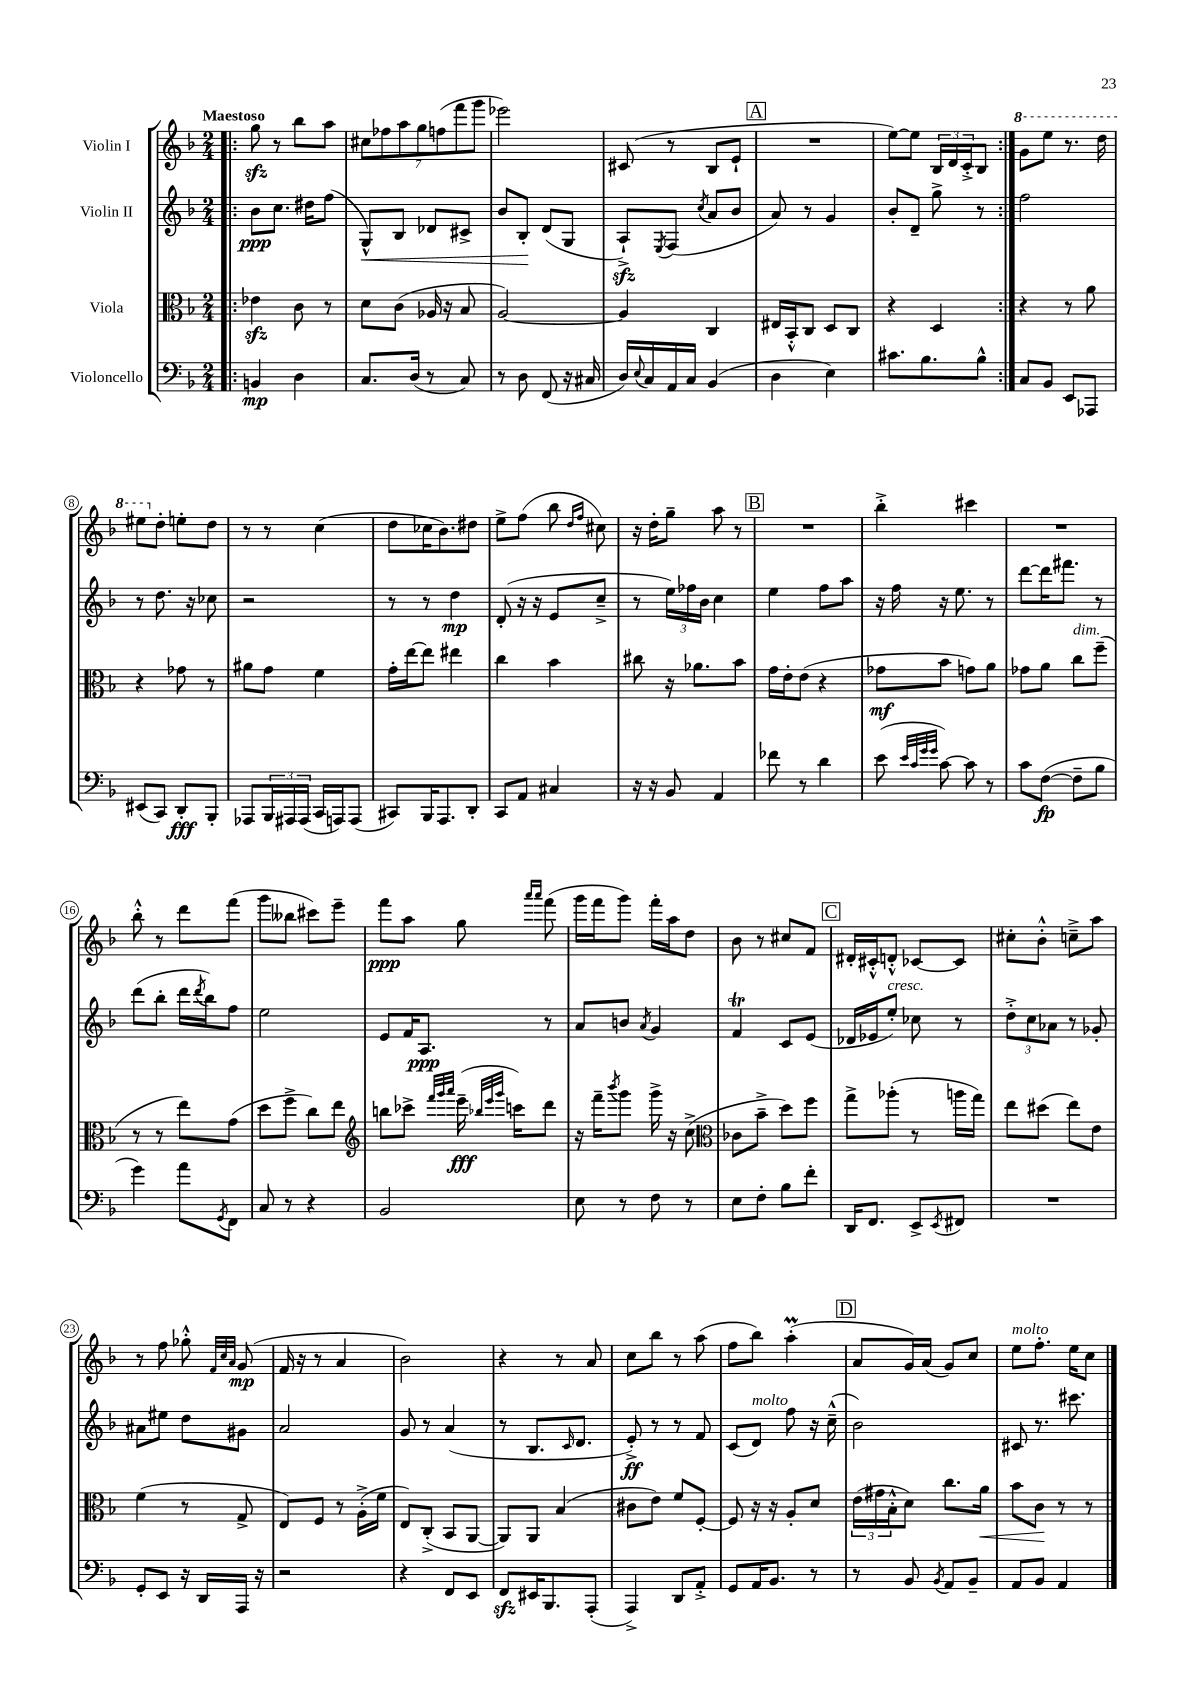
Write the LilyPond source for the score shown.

<<
\new StaffGroup <<
\new Staff = "s0" \with { instrumentName = "Violin I" } {
    \clef treble \key f \major \numericTimeSignature \time 2/4 \tempo "Maestoso"
    \repeat volta 2 { \bar ".|:" g''8\sfz r8 bes''8 a''8 |
    \tuplet 7/4 { cis''8 fes''8 a''8 g''8 f''8( f'''8 g'''8 } |
    ees'''2) |
    cis'8( r8 bes8 e'8-! |
    \mark \markup { \box "A" } R2 |
    e''8~) e''8 \tuplet 3/2 { bes16 d'16 c'16-.-> } bes8 | }
    \ottava #1 g''8 e'''8 r8. d'''16 |
    eis'''8 \ottava #0 d''8-. e''!8-. d''8 |
    r8 r8 c''4( |
    d''8 ces''16 bes'8.) dis''8 |
    e''8-> f''8( bes''8 \grace { d''16 f''16 } cis''8) |
    r16 d''16-. g''8-- a''8 r8 |
    \mark \markup { \box "B" } R2 |
    bes''4-.-> cis'''4 |
    R2 |
    bes''8-.-^ r8 d'''8 f'''8( |
    g'''8 beses''8 cis'''8) e'''8-- |
    f'''8\ppp a''8 g''8 \grace { a'''16 a'''16 } f'''8( |
    g'''16 f'''16 g'''8) f'''16-. a''16 d''8 |
    bes'8 r8 cis''8 f'8 |
    \mark \markup { \box "C" } dis'16-. cis'16-.-^ d'8-.-^ ces'8~ ces'8 |
    cis''8-. bes'8-.-^ c''8---> a''8 |
    r8 f''8 ges''8-.-^ \grace { f'32 c''32 a'32 } g'8\mp( |
    f'16 r16 r8 a'4 |
    bes'2) |
    r4 r8 a'8 |
    c''8 bes''8 r8 a''8( |
    f''8 bes''8) a''4-.\prall( |
    \mark \markup { \box "D" } a'8 g'16) a'16( g'8) c''8 |
    e''8^\markup { \italic "molto" } f''8.-. e''16 c''8 \bar "|." |
}
\new Staff = "s1" \with { instrumentName = "Violin II" } {
    \clef treble \key f \major \numericTimeSignature \time 2/4
    \repeat volta 2 { \bar ".|:" bes'8\ppp c''8. dis''16 f''8( |
    g8-^\<) bes8 des'8 cis'8-> |
    bes'8 bes8-.\! d'8( g8 |
    a8-!->\sfz) \acciaccatura { e8 } f8( \acciaccatura { c''8 } a'8 bes'8 |
    \mark \markup { \box "A" } a'8) r8 g'4 |
    bes'8-. d'8-- g''8-> r8 | }
    f''2 |
    r8 d''8. r16 ces''8 |
    r2 |
    r8 r8 d''4\mp |
    d'8-.( r16 r16 e'8 c''8---> |
    r8 \tuplet 3/2 { e''16) fes''16 bes'16 } c''4 |
    \mark \markup { \box "B" } e''4 f''8 a''8 |
    r16 f''16 r16 e''8. r8 |
    d'''8~ d'''16 fis'''8. r8 |
    d'''8( bes''8-. d'''16 \acciaccatura { d'''8 } bes''16) f''8 |
    e''2 |
    e'8 f'16 a8.\ppp r8 |
    a'8 b'8 \acciaccatura { a'8 } g'4 |
    f'4\trill c'8 e'8( |
    \mark \markup { \box "C" } des'16 ees'16 e''8-.^\markup { \italic "cresc." }) ces''8 r8 |
    \tuplet 3/2 { d''8-.-> c''8 aes'8 } r8 ges'8-. |
    ais'8 eis''8 d''8 gis'8 |
    a'2 |
    g'8 r8 a'4( |
    r8 bes8. \grace { c'16 } d'8. |
    e'8-.->\ff) r8 r8 f'8 |
    c'8( d'8^\markup { \italic "molto" }) f''8 r16 c''16---^( |
    \mark \markup { \box "D" } bes'2) |
    cis'8 r8. cis'''8. \bar "|." |
}
\new Staff = "s2" \with { instrumentName = "Viola" } {
    \clef alto \key f \major \numericTimeSignature \time 2/4
    \repeat volta 2 { \bar ".|:" ees'4\sfz c'8 r8 |
    d'8 c'8( aes16 r16 bes8 |
    a2~) |
    a4 c4 |
    \mark \markup { \box "A" } eis16 bes,16-.-^ c8 d8 c8 |
    r4 d4 | }
    r4 r8 a'8 |
    r4 ges'8 r8 |
    ais'8 g'8 f'4 |
    g'16-. e''16~ e''8 eis''4 |
    c''4 bes'4 |
    cis''8 r16 aes'8. bes'8 |
    \mark \markup { \box "B" } g'16 e'16-. e'8( r4 |
    ges'8\mf bes'8 g'8) a'8 |
    ges'8 a'8 c''8^\markup { \italic "dim." } f''8--( |
    r8 r8 e''8) g'8( |
    d''8 f''8-> c''8) e''8 |
    \clef treble b''8 ces'''8-> \grace { f'''32 g'''32 a'''32 } e'''16--\fff( \grace { bes''32 e'''32 g'''32 } c'''16) d'''8 |
    r16 f'''16-- \acciaccatura { bes'''8 } g'''8 g'''16-> r16 c''8->( |
    \clef alto ces'8 bes'8---> d''8) f''8 |
    \mark \markup { \box "C" } g''8-> aes''8-.( r8 a''16 g''16) |
    e''8 dis''8( e''8) e'8 |
    f'4( r8 g8-> |
    e8) f8 r8 a16-.->( f'16 |
    e8) c8-.->( bes,8 a,8~ |
    a,8) a,8 bes4( |
    cis'8 e'8) f'8 f8~-. |
    f8 r16 r16 a8-. d'8 |
    \mark \markup { \box "D" } \tuplet 3/2 { e'16( gis'16 bes16-.-^ } d'8) c''8. a'16\< |
    bes'8 c'8\! r8 r8 \bar "|." |
}
\new Staff = "s3" \with { instrumentName = "Violoncello" } {
    \clef bass \key f \major \numericTimeSignature \time 2/4
    \repeat volta 2 { \bar ".|:" b,4\mp d4 |
    c8. d16( r8 c8) |
    r8 d8 f,8( r16 cis16 |
    d16) \appoggiatura { e8 } c16 a,16 c16 bes,4( |
    \mark \markup { \box "A" } d4 e4) |
    cis'8. bes8. bes8-^ | }
    c8 bes,8 e,8 aes,,8 |
    eis,8( c,8) d,8-.\fff bes,,8-. |
    aes,,8 \tuplet 3/2 { bes,,16 ais,,16 ais,,16( } c,16 a,,16) a,,8( |
    cis,8) bes,,16 a,,8. d,8-. |
    c,8 a,8 cis4 |
    r16 r16 bes,8 a,4 |
    \mark \markup { \box "B" } fes'8 r8 d'4 |
    e'8( \grace { e'32 c'32 g'32 g'32 } c'8~) c'8 r8 |
    c'8 f8~\fp( f8-- bes8 |
    g'4) a'8 \acciaccatura { g,8 } f,8 |
    c8 r8 r4 |
    bes,2 |
    e8 r8 f8 r8 |
    e8 f8-. bes8 f'8-. |
    \mark \markup { \box "C" } d,16 f,8. e,8-> \acciaccatura { e,8 } fis,8 |
    R2 |
    g,8-. e,8 r16 d,16 a,,16 r16 |
    r2 |
    r4 f,8 e,8 |
    f,8\sfz eis,16 bes,,8. a,,8-.( |
    a,,4->) d,8 a,8-.-> |
    g,8 a,16 bes,8. r8 |
    \mark \markup { \box "D" } r8 bes,8 \acciaccatura { bes,8 } a,8 bes,8-- |
    a,8 bes,8 a,4 \bar "|." |
}
>>
>>
\layout { \context { \Score \override BarNumber.stencil = #(make-stencil-circler 0.1 0.3 ly:text-interface::print) } }
